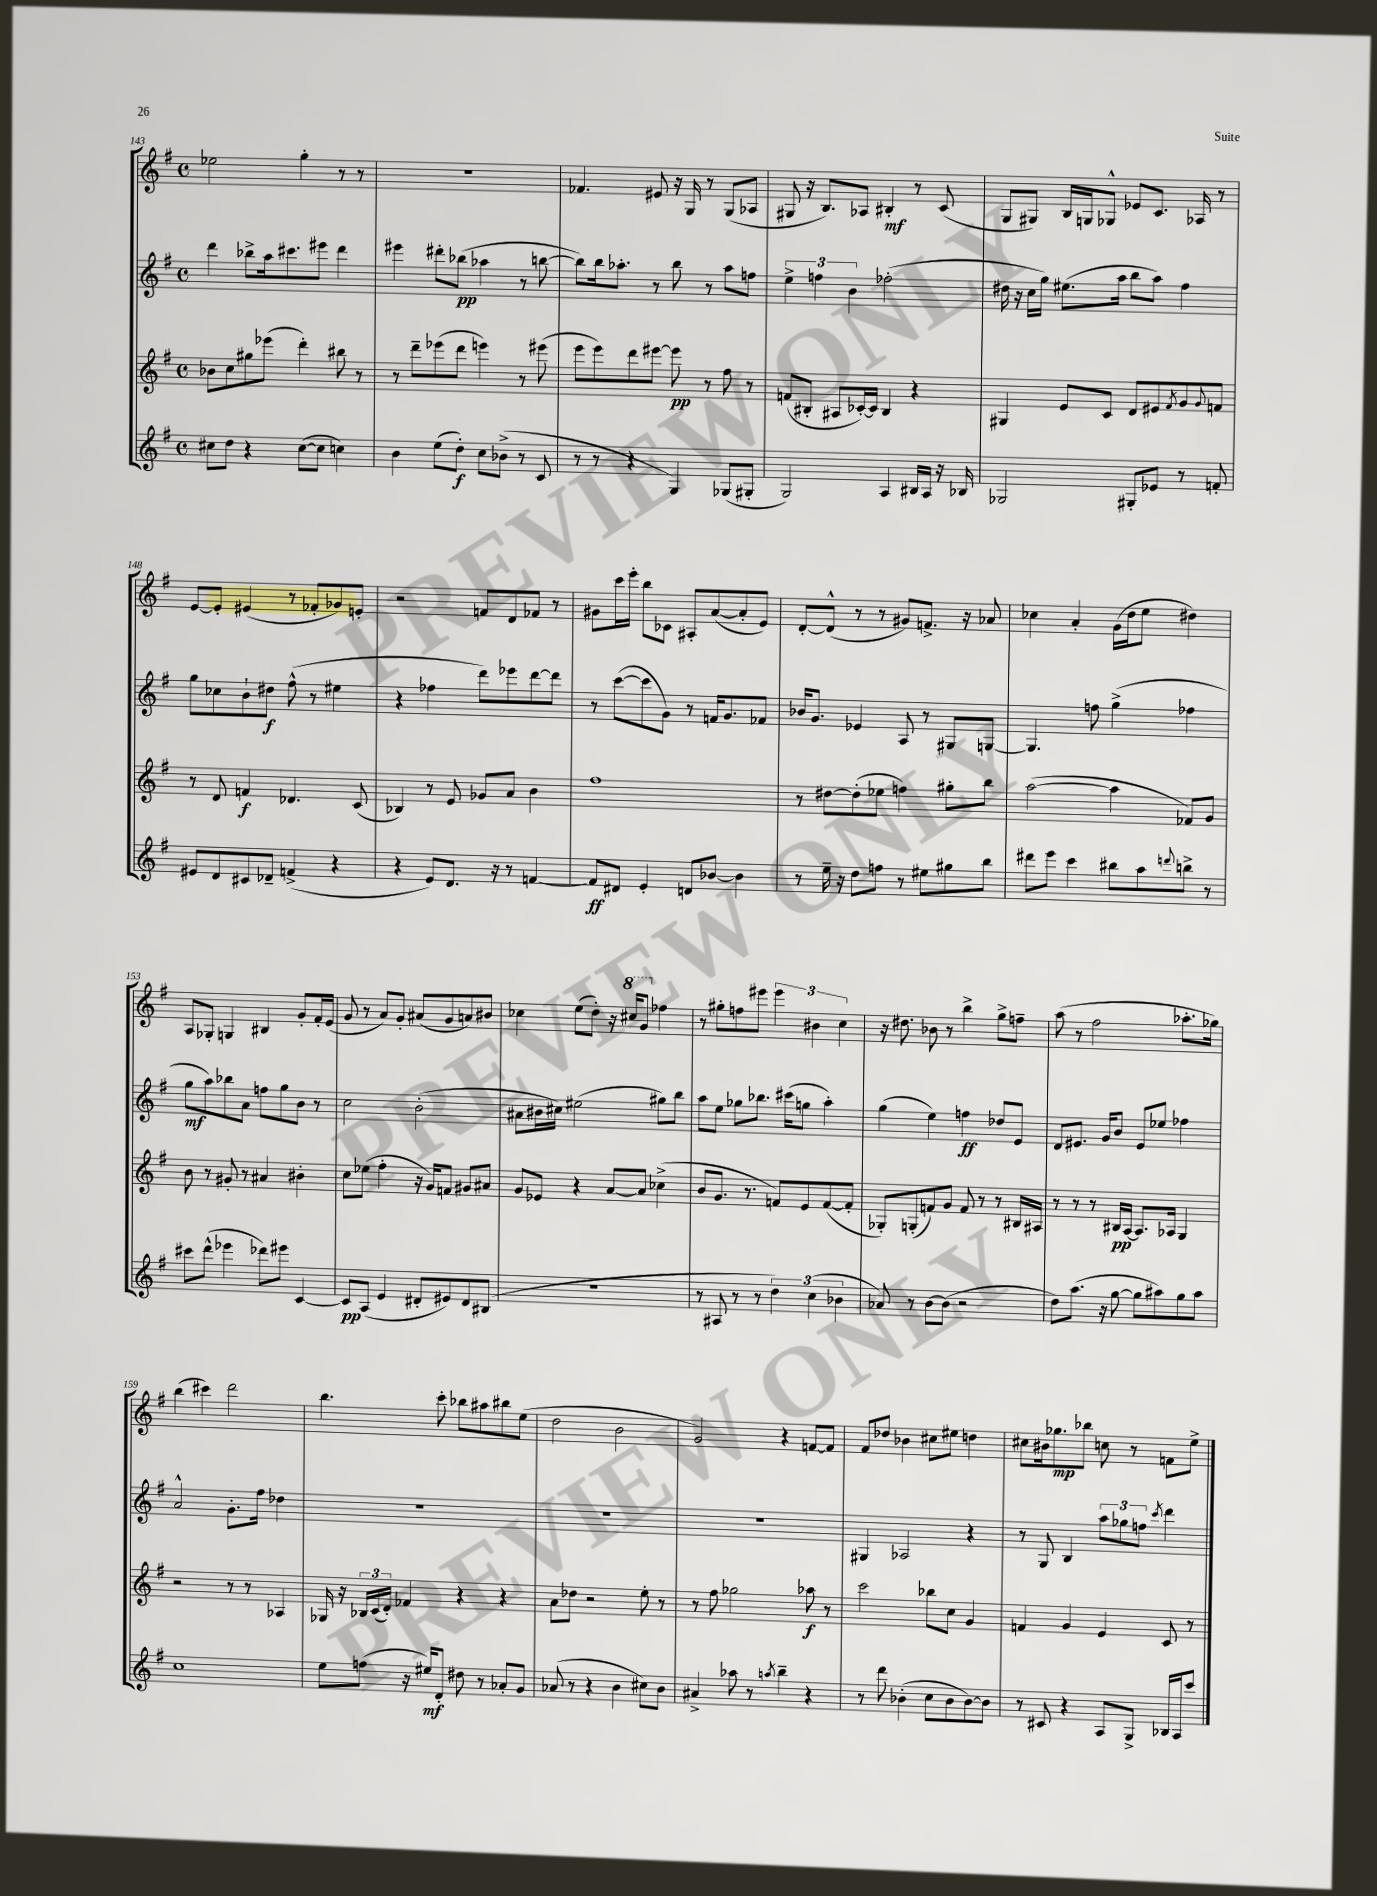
<<
\new StaffGroup <<
\new Staff = "s0" {
    \clef treble \key g \major \defaultTimeSignature \time 4/4
    ees''2 g''4-. r8 r8 |
    R1 |
    fes'4. eis'8 r16 g16 r8 g8( aes8 |
    gis8 r16 b8.) aes8 bis4-.\mf r8 c'8( |
    g8 gis8) b16 g16 ges8-^ ees'8 c'8. aes16 r8 |
    e'8~ e'8-. eis'4( r8 fes'8-. ges'8) e'8-. |
    r2 f'8 d'8 fes'8 r8 |
    gis'8 c'''16 e'''16-. b''8 ces'8 ais8-. a'8~( a'8-. e'8) |
    d'8~-. d'8-^( r8 r8 gis'8) f'8.-> r16 aes'8 |
    ces''4 a'4-. g'16( d''16 e''8 dis''4) |
    a8 ges8-. g4 bis4 g'8-. fis'16-. e'16( |
    g'8 r8 a'8) g'8-. ais'8( g'8 a'8) bis'8 |
    ces''4 e''8( d''8-.) r16 \ottava #1 cis'''16 g''8 \ottava #0 fes''4 |
    r8 gis''8-. f''8 eis'''8 \tuplet 3/2 { eis'''4 bis'4 c''4 } |
    r16 dis''8. bes'8 r8 b''4-> g''8-> f''8-- |
    a''8( r8 fis''2 aes''8.-. ges''16) |
    b''4( cis'''4) d'''2 |
    b''4. c'''8-. bes''8 ais''8 bis''8 e''8( |
    d''2 b'2 |
    g'2) r4 f'8~ f'8 |
    fis'8 des''8 bes'4 cis''8 eis''8 d''4 |
    cis''8 bis'16 ges''8.\mp bes''8 c''8 r8 f'8 e''8-> \bar "|." |
}
\new Staff = "s1" {
    \clef treble \key g \major \defaultTimeSignature \time 4/4
    d'''4 bes''8-> a''16 cis'''8. eis'''8 d'''4 |
    eis'''4 dis'''8-. bes''8\pp( aes''4 r8 b''8~ |
    b''8) b''16 aes''8.-. r8 b''8 r8 aes''8 f''8 |
    \tuplet 3/2 { e''4-> f''4 b'4 } fes''2-.( |
    dis''16 r16 c''16 g''16) eis''8.( a''16 b''8 a''8) fis''4 |
    g''8 ces''8 b'8-! dis''8\f fis''8-^( r8 eis''4 |
    r4 fes''4 d'''8) ees'''8 d'''8~ d'''8 |
    r8 c'''8~( c'''8 g'8) r8 f'16 g'8. fes'8 |
    bes'16 g'8. ees'4 a8 r8 gis8 g8~ |
    g4. f''8 g''4->( fes''4 |
    g''8\mf a''8) bes''8 a'8 f''8 g''8 b'8 r8 |
    c''2 b'2-.( |
    ais'8 bis'16 cis''16) eis''2( gis''8) b''8 |
    a''8 e''8 ges''8 bes''8. cis'''16( g''8 a''4-.) |
    g''4( e''4) f''4\ff des''8 e'8 |
    d'8 eis'8. g'16 b'8 eis'8 ees''8 fes''4 |
    a'2-^ g'8.-. fis''16 des''4 |
    R1 |
    R1 |
    R1 |
    gis4 aes2 r4 |
    r8 g8 b4 \tuplet 3/2 { a''8 ges''8 f''8 } \acciaccatura { c'''8 } d'''4 \bar "|." |
}
\new Staff = "s2" {
    \clef treble \key g \major \defaultTimeSignature \time 4/4
    bes'8 c''8 gis''8 ees'''8( d'''4-.) bis''8 r8 |
    r8 d'''8-- ees'''8( d'''8 e'''4) r8 eis'''8( |
    e'''8 e'''8) d'''8 eis'''8~ eis'''8\pp r8 fis''8 r8 |
    f'8( bis8-. ais8 ces'16~-.) ces'16 bis4 r4 |
    gis4 e'8 c'8 d'8 eis'8 \acciaccatura { fis'8 } g'8 \appoggiatura { g'8 } f'8 |
    r8 d'8 f'4\f des'4. c'8( |
    bes4) r8 e'8 ges'8 a'8 b'4 |
    fis''1 |
    r8 dis''8~ dis''8-.( ees''8 f''4) gis''8-. b''8 |
    a''2~( a''4 fes'8) g'8 |
    b'8 r8 gis'8-. r8 ais'4 bis'4-. |
    c''8 ees''8( fis''4-. r16 g'16) f'8 gis'8 ais'8 |
    g'8 ees'8 r4 a'8~ a'8 ces''4->( |
    b'8 g'8. r8. f'8) e'8 f'8~( f'8-. |
    ges8-.) g8-.( f'8) g'8 f'8 r8 r8 bis16 ais16 |
    r8 r8 r8 bis16\pp a16~ a8. aes16 g4 |
    r2 r8 r8 aes4 |
    ges16 r16 \tuplet 3/2 { bes16 c'16( d'16-.) } fes'4 r4 r4 |
    a'8 des''8 r2 e''8-. r8 |
    r8 fis''8 ges''2 aes''8\f r8 |
    c'''2 bes''8 c''8 g'4 |
    f'4 g'4 e'4 c'8 r8 \bar "|." |
}
\new Staff = "s3" {
    \clef treble \key g \major \defaultTimeSignature \time 4/4
    cis''8 d''8 r4 cis''8~( cis''8 c''4) |
    b'4 e''8( d''8-.\f) c''8 bes'8->( r8 c'8 |
    r8 r8 r4 g4) ges8( gis8-. |
    g2) a4 bis16 a16 r16 bes16 |
    ges2 gis8-. ees'8 r8 f'8-. |
    eis'8 d'8 cis'8 des'8-- f'4->( r4 |
    r4 e'8) d'8. r16 r8 f'4~ |
    f'8\ff dis'8 e'4-. d'8 bes'8~ bes'4 |
    r8 e''16-- r16 d''8 f''8 r8 eis''8 gis''8 b''8 |
    dis'''8 e'''8 c'''4 bis''8 a''8 \appoggiatura { d'''8 } b''8-> r8 |
    cis'''8 d'''8-^( ees'''4 des'''8) eis'''8 c'4~ |
    c'8\pp a8( e'4 dis'8-. eis'8) dis'8 bis8( |
    R1 |
    r8 ais8 r8 r8 \tuplet 3/2 { d''4) c''4( bes'4 } |
    aes'8) r8 b'8~ b'8( r2 |
    d''8) a''8.( r16 g''8~ g''8 ais''8) g''8 ais''8 |
    c''1 |
    e''8 f''8( r16 eis''16\mf) d'8-. dis''8 r8 aes'8-. g'8 |
    aes'8( r8 r4 b'4 cis''8) b'8 |
    ais'4-> aes''8 r8 \acciaccatura { a''8 } b''4-- r4 |
    r8 d'''8 bes'4-.( c''8 bes'8 bes'8~) bes'8 |
    r8 cis'8 r4 a8 g8-> bes16 a16 c'''8 \bar "|." |
}
>>
>>
\layout { \context { \Score currentBarNumber = #143 } }
